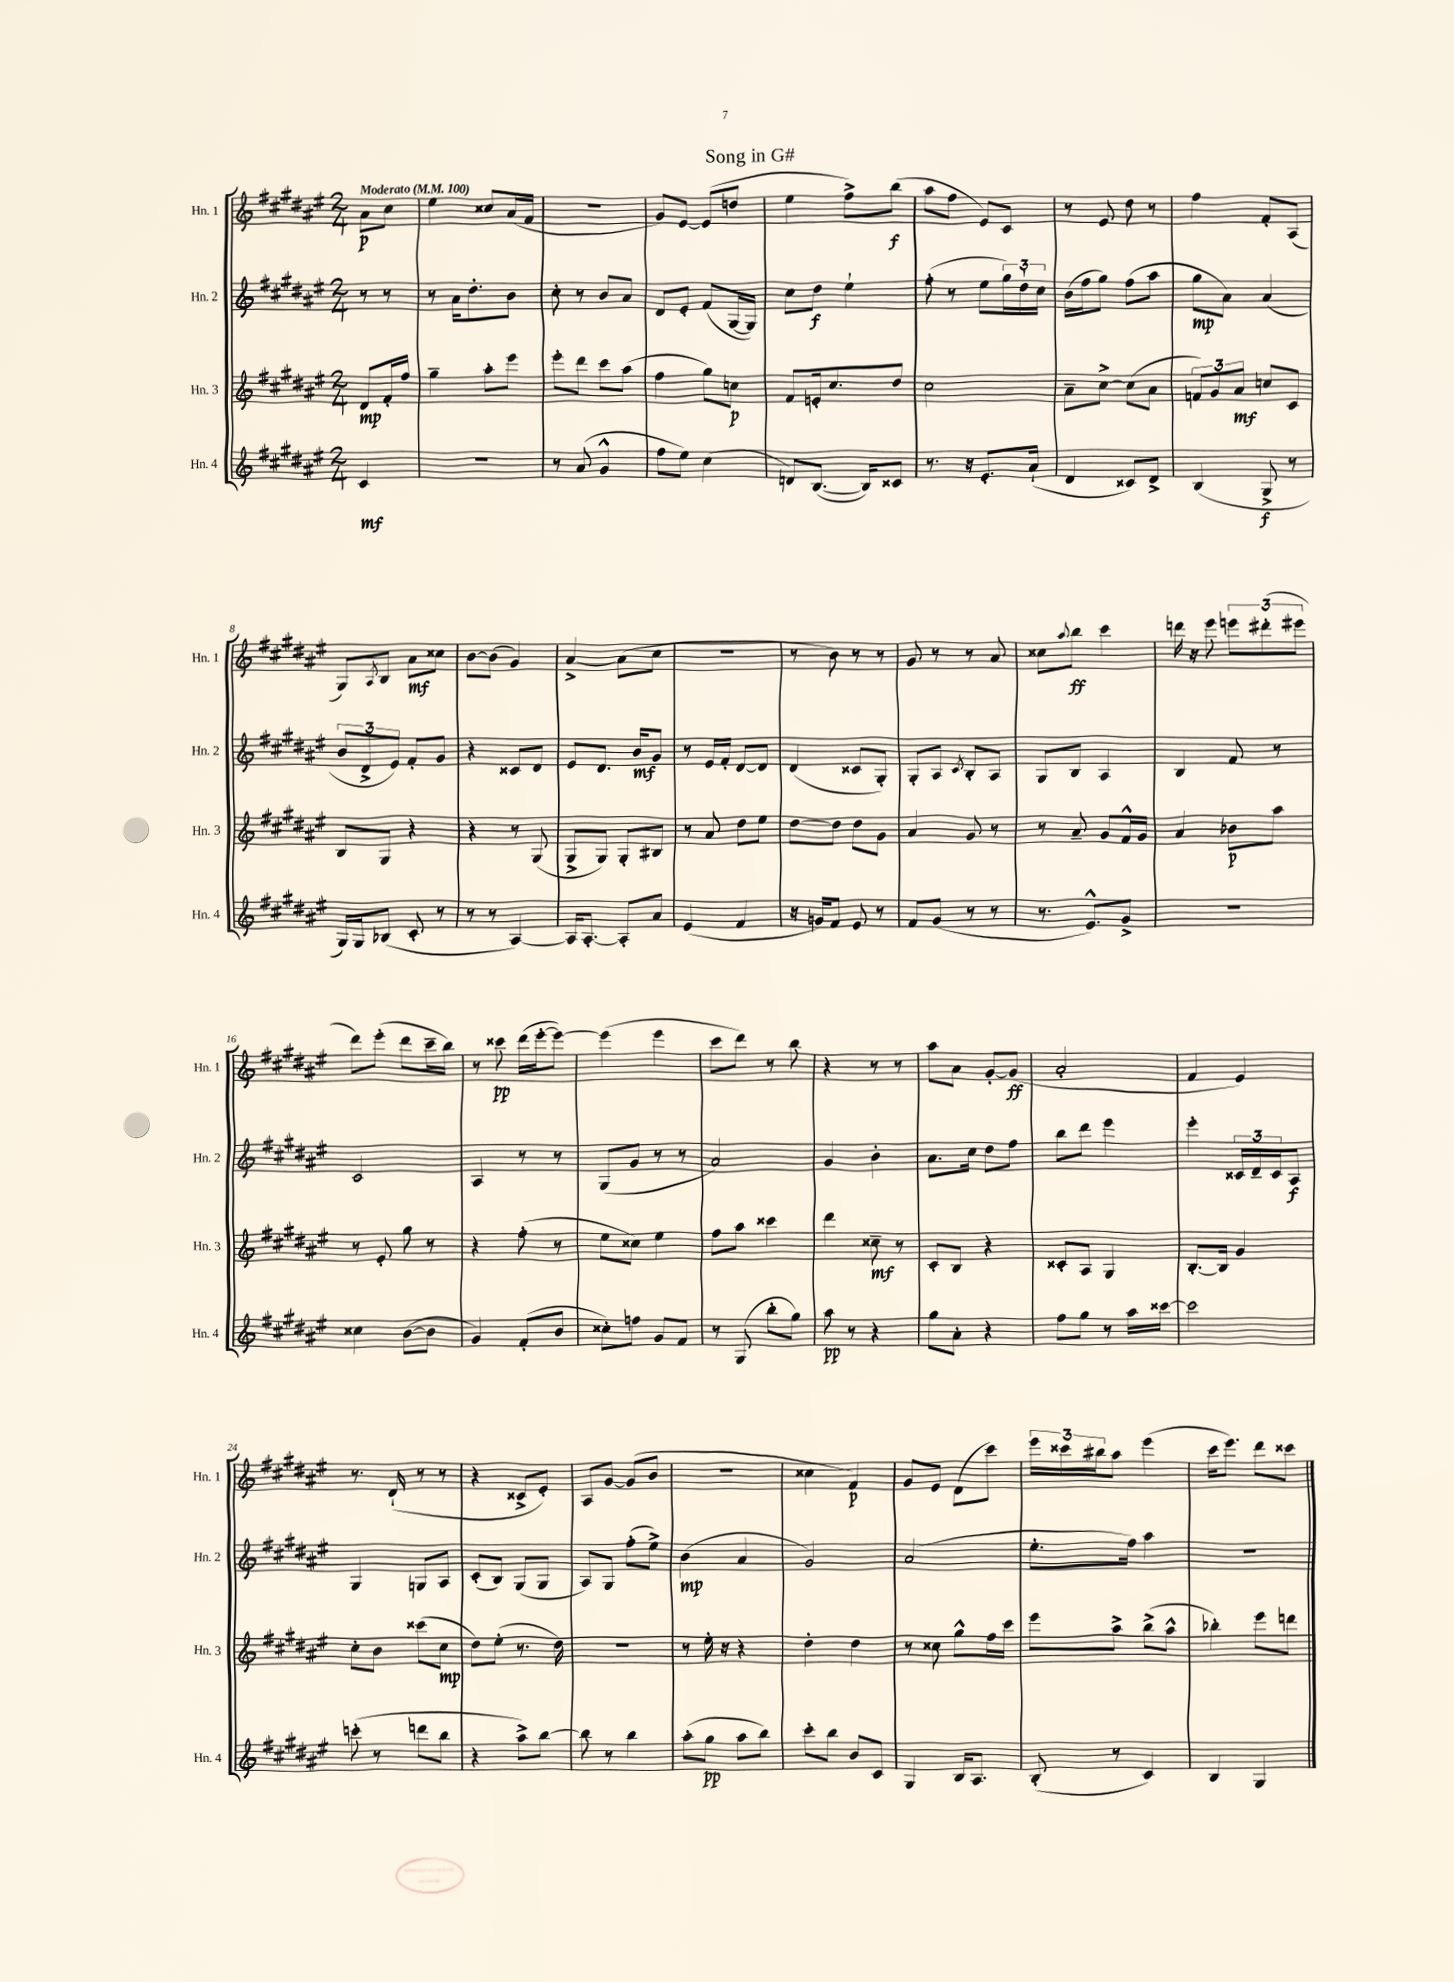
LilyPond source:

\header { title = "Song in G#" }
<<
\new StaffGroup <<
\new Staff = "s0" \with { instrumentName = "Hn. 1" shortInstrumentName = "Hn. 1" } {
    \clef treble \key fis \major \numericTimeSignature \time 2/4 \partial 4 \tempo "Moderato" 4 = 100
    ais'8\p cis''8 |
    eis''4 cisis''8 ais'16( fis'16 |
    r2 |
    gis'8) eis'8~ eis'8( d''8 |
    eis''4 fis''8->) b''8\f( |
    ais''8 fis''8 eis'8) cis'8 |
    r8 eis'8 dis''8 r8 |
    fis''4 fis'8-. ais8( |
    gis8) \acciaccatura { ais8 } b8 ais'8\mf cisis''8 |
    b'8~ b'8( gis'4) |
    ais'4~-> ais'8( cis''8 |
    R2 |
    r8 b'8) r8 r8 |
    gis'8 r8 r8 ais'8 |
    cisis''8 \appoggiatura { ais''8 } b''8\ff cis'''4 |
    d'''16 r16 eis'''8 \tuplet 3/2 { e'''8 dis'''8-.( eis'''8 } |
    dis'''8) eis'''8-.( dis'''8 cis'''16-- b''16) |
    r8 cisis'''8\pp dis'''16( eis'''16~-. eis'''8~) |
    eis'''4( eis'''4 |
    cis'''8 dis'''8) r8 b''8 |
    r4 r8 r8 |
    ais''8 ais'8 gis'8~-. gis'8\ff( |
    ais'2-. |
    fis'4 eis'4) |
    r8. dis'16-!( r8 r8 |
    r4 cisis'8-> eis'8-.) |
    ais8 gis'8~ gis'8( b'8 |
    r2 |
    cisis''4 fis'4\p) |
    gis'8 eis'8 dis'8( cis'''8) |
    \tuplet 3/2 { eis'''16 cisis'''16 bis''16 } ais''8 eis'''4( |
    cis'''16 eis'''8.) dis'''8 cisis'''8 \bar "|." |
}
\new Staff = "s1" \with { instrumentName = "Hn. 2" shortInstrumentName = "Hn. 2" } {
    \clef treble \key fis \major \numericTimeSignature \time 2/4 \partial 4
    r8 r8 |
    r8 ais'16 dis''8.-. b'8 |
    cis''8-. r8 b'8 ais'8 |
    dis'8 eis'8-. fis'8( gis16~ gis16) |
    cis''8 dis''8\f eis''4-! |
    fis''8-.( r8 eis''8 \tuplet 3/2 { gis''16) dis''16-! cis''16 } |
    b'16( fis''16 gis''8) fis''8( ais''8 |
    gis''8\mp ais'8) ais'4( |
    \tuplet 3/2 { b'8 dis'8-> eis'8) } fis'8-. gis'8 |
    r4 cisis'8 dis'8 |
    eis'8 dis'8. b'16\mf gis'8 |
    r8 eis'16 fis'16-. dis'8~ dis'8 |
    dis'4( cisis'8 gis8-.) |
    gis8-. ais8 \acciaccatura { cis'8 } b8-. ais8 |
    gis8 b8 ais4 |
    b4 fis'8 r8 |
    cis'2 |
    ais4 r8 r8 |
    gis8( gis'8 r8 r8 |
    ais'2) |
    gis'4 b'4-. |
    ais'8. cis''16 dis''8 fis''8 |
    b''8 dis'''8 eis'''4 |
    eis'''4-. \tuplet 3/2 { cisis'16 dis'16-- cisis'16 } ais8\f |
    gis4 g8 ais8 |
    cis'8-.( b8) gis8( gis8 |
    ais8) gis8 fis''8-.( eis''8->) |
    b'4\mp( ais'4 |
    gis'2) |
    ais'2( |
    eis''8.-. fis''16) ais''4 |
    r2 \bar "|." |
}
\new Staff = "s2" \with { instrumentName = "Hn. 3" shortInstrumentName = "Hn. 3" } {
    \clef treble \key fis \major \numericTimeSignature \time 2/4 \partial 4
    dis'8\mp fis'16-. fis''16 |
    gis''4-- ais''8-. eis'''8 |
    eis'''8-. dis'''8 cis'''8 ais''8( |
    fis''4 gis''8) c''8\p |
    fis'8 e'16-. cis''8. dis''8 |
    cis''2 |
    ais'8-- cis''8~-> cis''8( ais'8 |
    \tuplet 3/2 { f'8) gis'8 ais'8\mf } c''8 cis'8 |
    b8 gis8 r4 |
    r4 r8 gis8( |
    gis8-> gis8) gis8-. bis8 |
    r8 ais'8 dis''8 eis''8 |
    dis''8~ dis''8 dis''8 gis'8 |
    ais'4 gis'8 r8 |
    r8 ais'8-- gis'8 fis'16-^ gis'16 |
    ais'4 bes'8\p ais''8 |
    r8 eis'8-. gis''8 r8 |
    r4 fis''8-.( r8 |
    eis''8 cisis''8) eis''4 |
    fis''8 ais''8 cisis'''4 |
    dis'''4 cisis''8--\mf r8 |
    cis'8-. b8 r4 |
    cisis'8-. ais8 gis4 |
    b8.~-. b16 gis'4 |
    cis''8-. b'8 cisis'''8( cis''8\mp |
    dis''8) eis''8-.( r8. dis''16) |
    r2 |
    r8 eis''16-. r16 r4 |
    dis''4-. dis''4 |
    r8 cisis''8 gis''8-^ fis''16 cis'''16 |
    eis'''8 ais''8-> b''8->( ais''8-^ |
    bes''4-.) eis'''8 d'''8 \bar "|." |
}
\new Staff = "s3" \with { instrumentName = "Hn. 4" shortInstrumentName = "Hn. 4" } {
    \clef treble \key fis \major \numericTimeSignature \time 2/4 \partial 4
    cis'4\mf |
    r2 |
    r8 ais'8( gis'4-^ |
    fis''8 eis''8) cis''4( |
    d'8) b8.~( b16) cisis'8 |
    r8. r16 eis'8.-. ais'16-!( |
    dis'4 cisis'8) dis'8-> |
    b4( gis8->\f r8 |
    gis16) gis16 bes8( cis'8-. r8 |
    r8 r8 ais4~) |
    ais16 ais8.~-. ais8-. ais'8 |
    eis'4( fis'4 |
    r16 g'16) fis'8 eis'8 r8 |
    fis'8 gis'8( r8 r8 |
    r8. eis'8.-^) gis'8-> |
    R2 |
    cisis''4 b'8~( b'8 |
    gis'4) fis'8-.( b'8 |
    cisis''8-.) f''8 gis'8 fis'8 |
    r8 gis8( b''8-. gis''8) |
    ais''8\pp r8 r4 |
    gis''8 ais'8-. r4 |
    fis''8 gis''8 r8 ais''16 cisis'''16~ |
    cisis'''2 |
    c'''8-.( r8 d'''8 b''8 |
    r4 ais''8->) b''8~ |
    b''8 r8 b''4 |
    ais''8-.( gis''8\pp ais''8 b''8) |
    cis'''8-. b''8 b'8 cis'8 |
    gis4 b16 ais8. |
    b8-.( r8 cis'4) |
    b4 gis4 \bar "|." |
}
>>
>>
